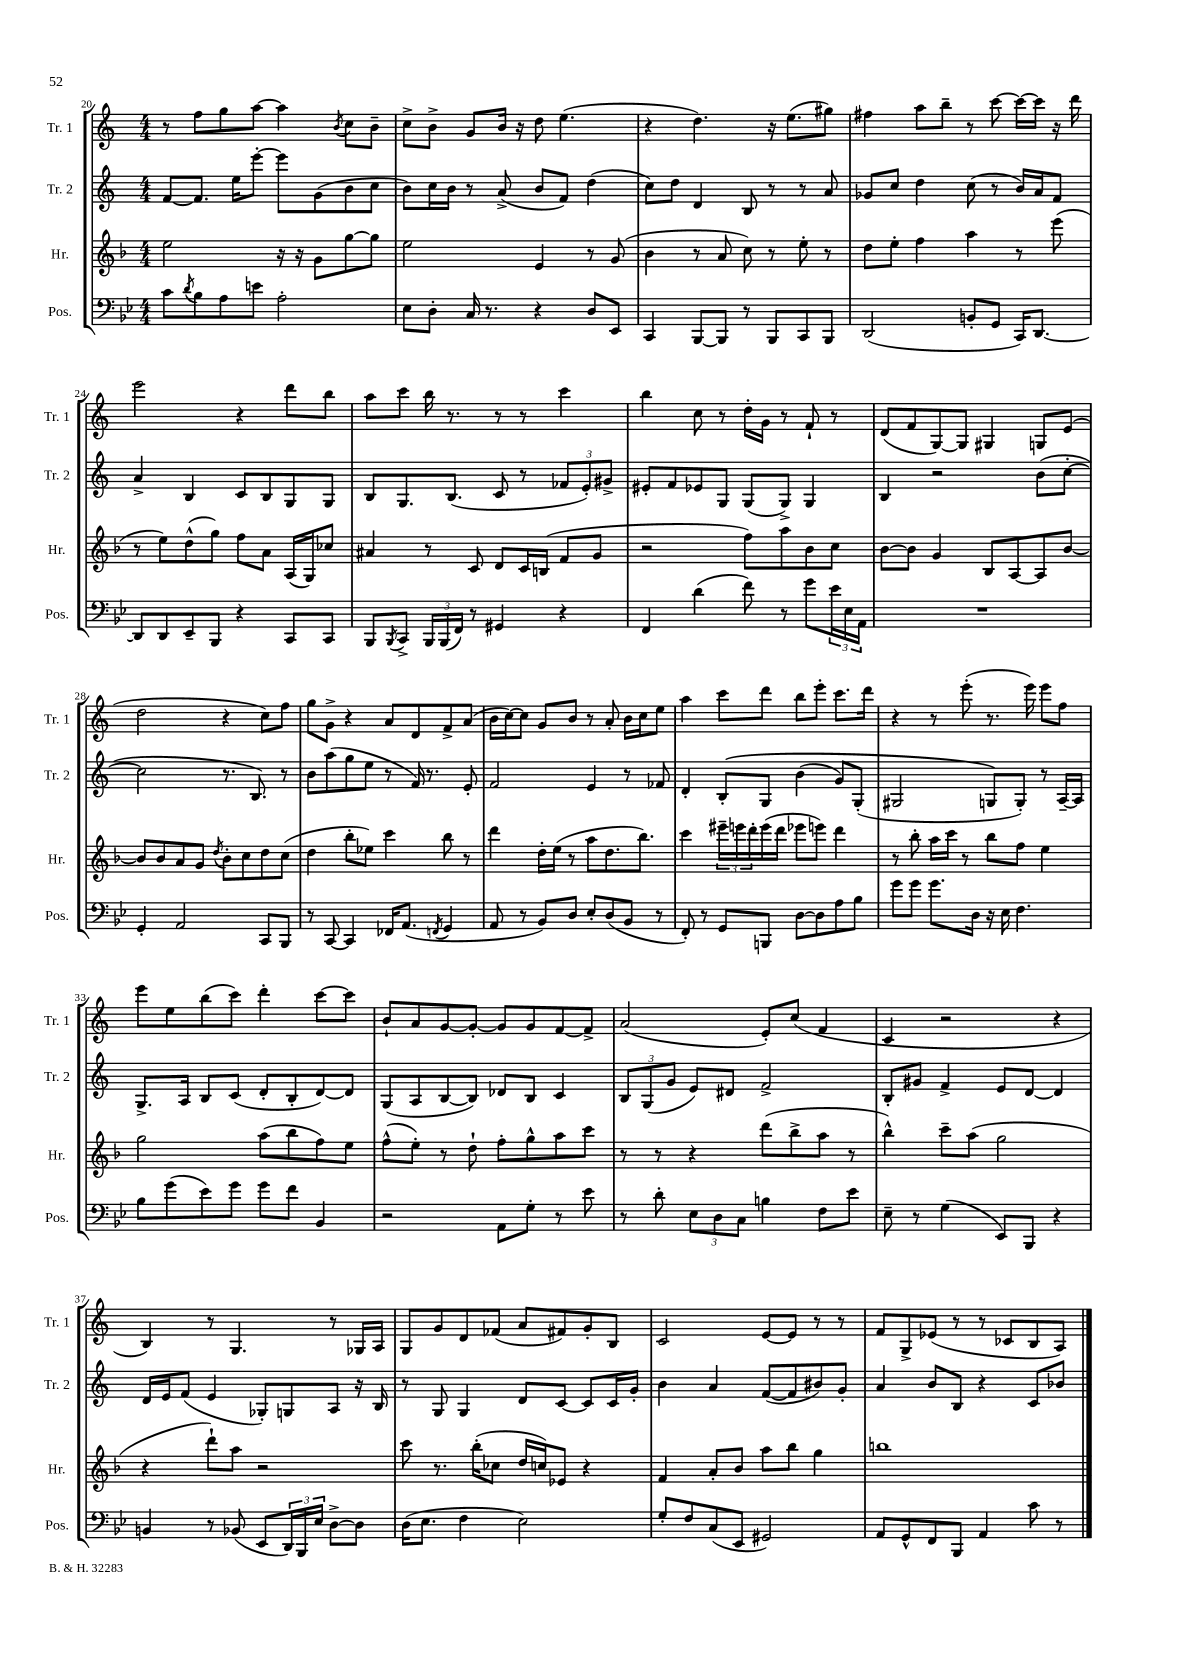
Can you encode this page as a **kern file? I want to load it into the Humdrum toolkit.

**kern	**kern	**kern	**kern
*staff4	*staff3	*staff2	*staff1
*clefF4	*clefG2	*clefG2	*clefG2
*k[b-e-]	*k[b-]	*k[]	*k[]
*M4/4	*M4/4	*M4/4	*M4/4
8c	2ee	[8f	8r
8qd	.	.	.
8B-	.	8.f]	8ff
8A	.	.	8gg
.	.	16ee	.
8e	.	[8eee'	[8aa
2A'	16r	8eee]	4aa]
.	16r	.	.
.	8g	(8g	.
.	.	.	8qb
.	[8gg	8b	8cc
.	8gg]	8cc	8b~
=	=	=	=
8E-	2ee	8b)	8cc^
8D'	.	16cc	8b^
.	.	16b	.
16C	.	8r	8g
8.r	.	.	.
.	.	(8a^	16b
.	.	.	16r
4r	4e	8b	8dd
.	.	8f)	(4.ee
8D	8r	(4dd	.
8EE-	(8g	.	.
=	=	=	=
4CC	4b-	8cc)	4r
.	.	8dd	.
[8BBB-	8r	4d	4.dd)
8BBB-]	8a	.	.
8r	8cc)	8B	.
8BBB-	8r	8r	16r
.	.	.	(8.ee
8CC	8ee'	8r	.
8BBB-	8r	8a	8gg#)
=	=	=	=
(2DD	8dd	8g-	4ff#
.	8ee'	8cc	.
.	4ff	4dd	8aa
.	.	.	8bb~
8BB'	4aa	(8cc	8r
8GG	.	8r	[8ccc
16CC)	8r	16b)	16ccc_
[8.DD	.	16a	16ccc]
.	(8eee	8f	16r
.	.	.	16ddd
=	=	=	=
8DD]	8r	4a^	2eee
8DD	8ee)	.	.
8EE-~	(8dd^^	4B	.
8BBB-	8gg)	.	.
4r	8ff	8c	4r
.	8a	8B	.
8CC	(16A	8G	8ddd
.	16G)	.	.
8CC	8cc-	8G	8bb
=	=	=	=
8BBB-	4a#	8B	8aa
8qBBB-	.	.	.
8CC^	.	8.G	8ccc
24BBB-	8r	.	16bb
(24BBB-	.	.	.
.	.	(8.B	8.r
24FF)	.	.	.
8r	8c	.	.
4GG#	8d	8c	8r
.	16c	8r	8r
.	(16B	.	.
4r	8f	12f-	4ccc
.	.	12e')	.
.	8g	.	.
.	.	12g#^	.
=	=	=	=
4FF	2r	8e#'	4bb
.	.	8f	.
(4d	.	8e-	8cc
.	.	8G	8r
8f)	8ff)	(8G	16dd'
.	.	.	16g
8r	8aa	8G^)	8r
8g	8b-	4G	8f`
24e-	8cc	.	8r
24E-	.	.	.
24AA	.	.	.
=	=	=	=
1r	[8b-	4B	(8d
.	8b-]	.	8f
.	4g	2r	[8G)
.	.	.	8G]
.	8B-	.	4G#
.	[8A	.	.
.	8A]	(8b	8G
.	[8b-	[8cc'	(8e
=	=	=	=
4GG'	8b-]	2cc]	2dd
.	8b-	.	.
2AA	8a	.	.
.	8g	.	.
.	8qdd	.	.
.	8b-'	8.r	4r
.	8cc	.	.
.	.	8.B)	.
8CC	8dd	.	8cc)
8BBB-	(8cc	8r	8ff
=	=	=	=
8r	4dd	8b	8gg
[8CC	.	(8aa	8g^
4CC]	8bb-'	8gg	4r
.	8ee-)	8ee	.
16FF-	4ccc	8r	8a
(8.AA	.	.	.
.	.	16f)	8d
.	.	8.r	.
8qFF	.	.	.
4GG	8bb-	.	8f^
.	8r	8e'	(8a
=	=	=	=
8AA	4ddd	2f	16b
.	.	.	[16cc)
8r	.	.	8cc]
8BB-)	16dd'	.	8g
.	(16ee	.	.
8D	8r	.	8b
8E-'	8aa	4e	8r
(8D	8.dd	.	8a'
8BB-	.	8r	16b
.	8.bb-)	.	16cc
8r	.	8f-	8ee
=	=	=	=
8FF')	4ccc	4d'	4aa
8r	.	.	.
8GG	24eee#~	&(8B'	8ccc
.	24eee	.	.
.	24ddd'	.	.
8BBB	(16eee	8G	8ddd
.	16ddd	.	.
[8D	8eee-	(4b	8bb
8D]	8eee)	.	8eee'
8A	4ddd	8g)	8.ccc
8B-	.	(8G'	.
.	.	.	16ddd
=	=	=	=
8g	8r	2G#	4r
8g	8bb-'	.	.
8.g	16aa	.	8r
.	16ccc	.	.
.	8r	.	(8eee'
16D	.	.	.
16r	8bb-	8G&)	8.r
16E-	.	.	.
4.F	8ff	8G')	.
.	.	.	16eee)
.	4ee	8r	8eee
.	.	[16A~	8ff
.	.	16A]	.
=	=	=	=
8B-	2gg	8.G^	8eee
(8g	.	.	8ee
.	.	16A	.
8e-)	.	8B	(8bb
8g	.	(8c	8ccc)
8g	(8aa	8d'	4ddd'
8f	8bb-	8B'	.
4BB-	8ff)	[8d)	[8ccc
.	8ee	8d]	8ccc]
=	=	=	=
2r	(8ff^^	(8G	8b`
.	8ee')	8A	8a
.	8r	[8B	[8g
.	8dd`	8B])	8g'_
8AA	8ff'	8d-	8g]
8G'	8gg^^	8B	8g
8r	8aa	4c	[8f
8e-	8ccc	.	8f^]
=	=	=	=
8r	8r	12B	(2a
.	.	(12G	.
8d'	8r	.	.
.	.	12g	.
12E-	4r	8e)	.
12D	.	.	.
.	.	8d#	.
12C	.	.	.
4B	(8ddd	2f^	8e')
.	8bb-^	.	(8cc
8F	8aa	.	4f
8e-	8r	.	.
=	=	=	=
8E-~	4bb-^^)	8B'	4c
8r	.	8g#	.
(4G	8ccc~	4f^	2r
.	(8aa	.	.
8EE-)	2gg	8e	.
8BBB-	.	[8d	.
4r	.	4d]	4r
=	=	=	=
4BB	4r	16d	4B)
.	.	16e	.
.	.	(8f	.
8r	8ddd`)	4e	8r
(8BB-	8aa	.	4.G
8EE-	2r	8G-')	.
24DD)	.	8G	.
24BBB-	.	.	.
24E-	.	.	.
[8D^	.	8A	8r
8D]	.	16r	16G-
.	.	16B	16A
=	=	=	=
(16D	8ccc	8r	8G
8.E-	.	.	.
.	8.r	8G	8g
4F	.	4G	8d
.	(16bb-'	.	.
.	8cc-	.	(8f-
2E-)	16dd	8d	8a
.	16cc)	.	.
.	8e-	[8c	8f#)
.	4r	8c]	8g'
.	.	16c	8B
.	.	16g'	.
=	=	=	=
8G'	4f	4b	2c
8F	.	.	.
(8C	8a'	4a	.
8EE-	8b-	.	.
2GG#)	8aa	([8f	[8e
.	8bb-	8f]	8e]
.	4gg	8b#)	8r
.	.	8g'	8r
=	=	=	=
8AA	1bb	4a	8f
8GG^^	.	.	8G^
8FF	.	8b	(8e-
8BBB-	.	8B	8r
4AA	.	4r	8r
.	.	.	8c-
8c	.	8c	8B
8r	.	8b-	8A)
==	==	==	==
*-	*-	*-	*-
